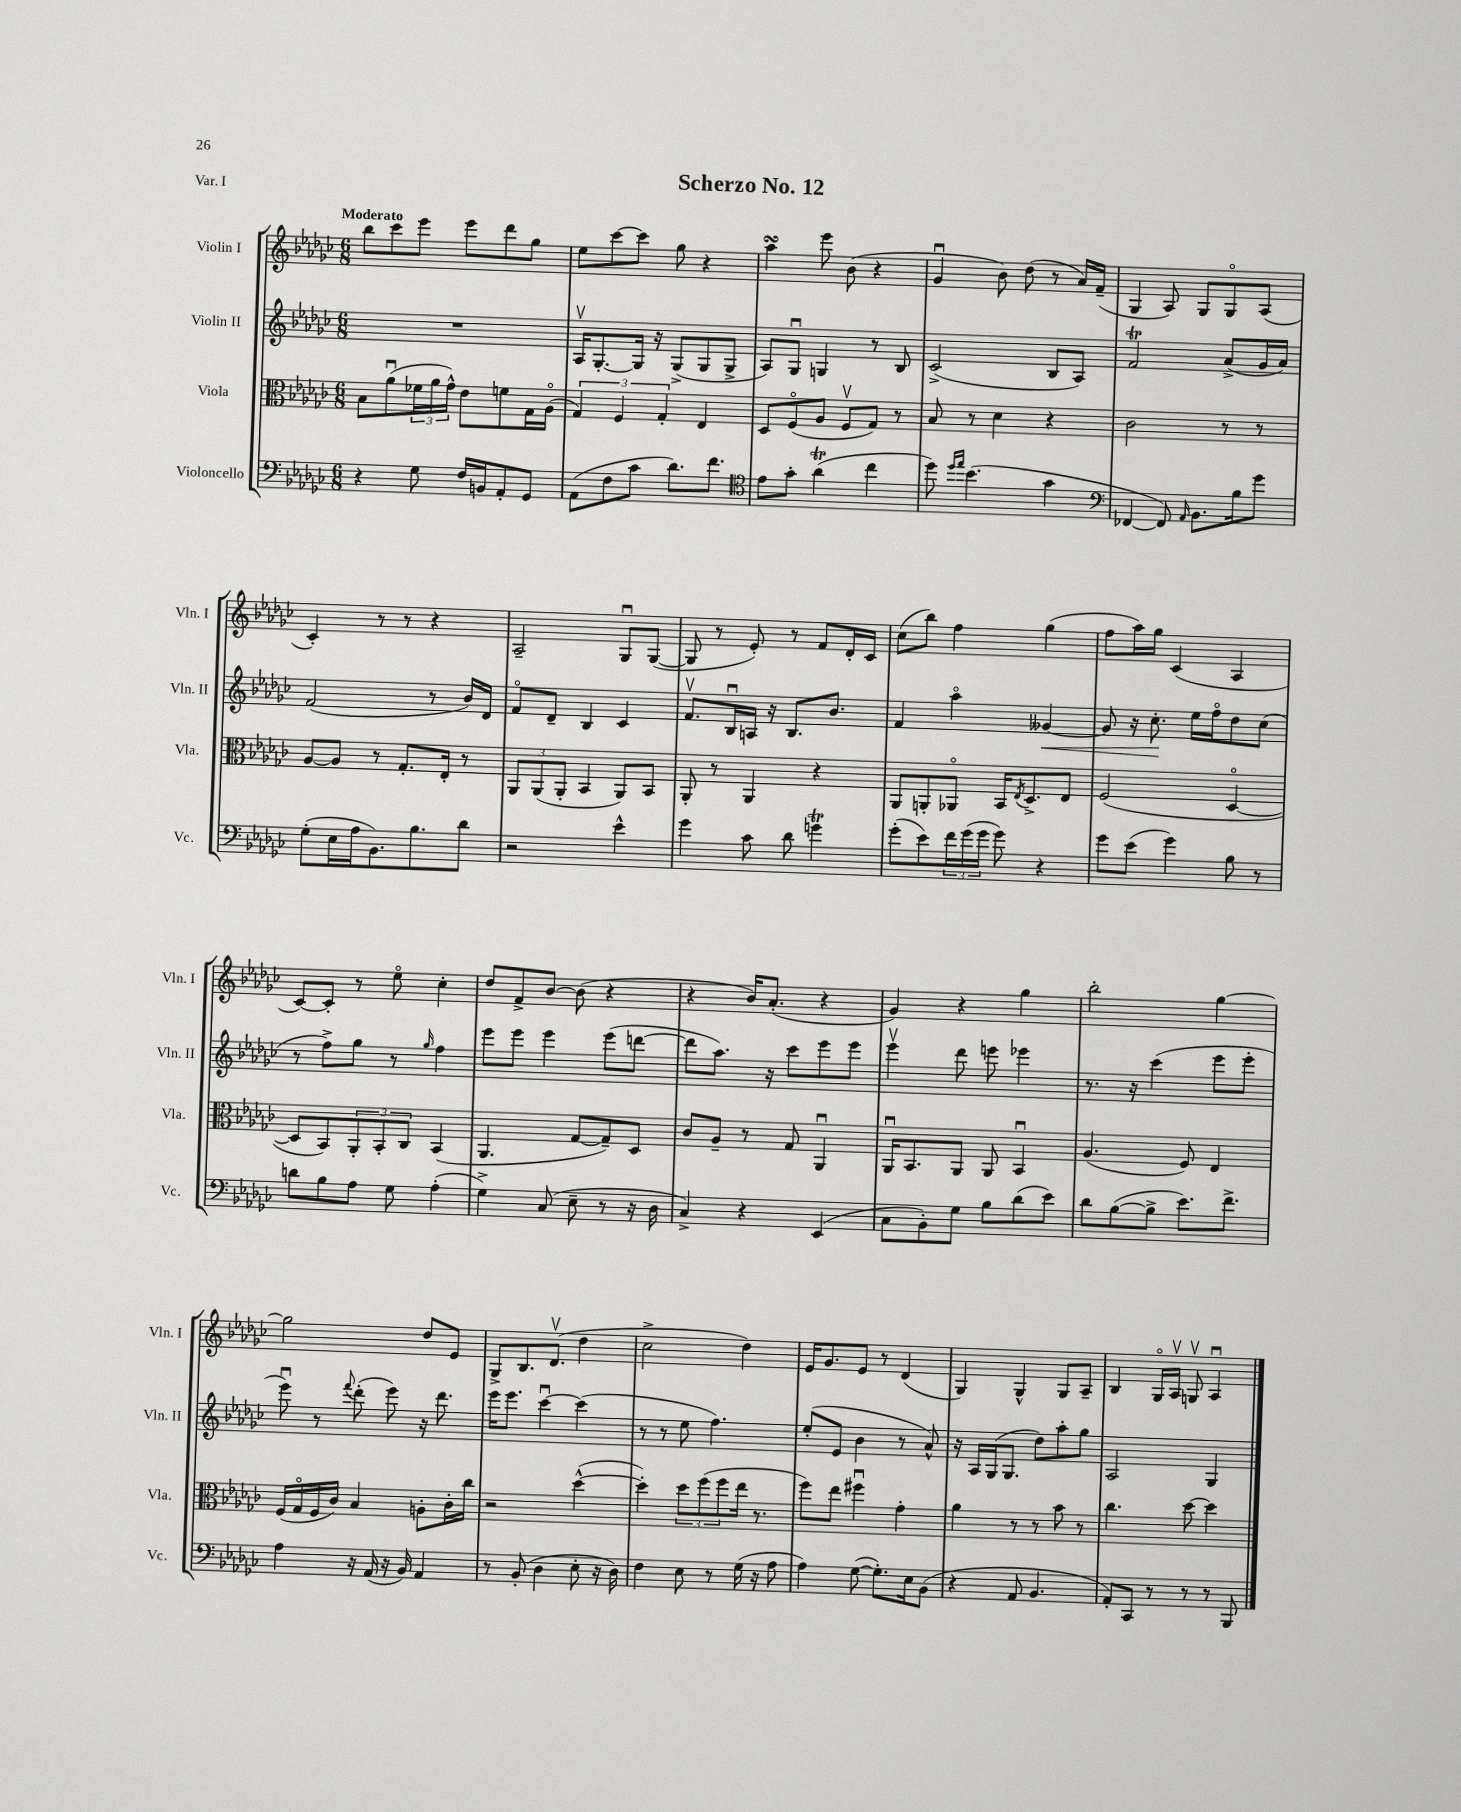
\header { title = "Scherzo No. 12" piece = "Var. I" }
<<
\new StaffGroup <<
\new Staff = "s0" \with { instrumentName = "Violin I" shortInstrumentName = "Vln. I" } {
    \clef treble \key ges \major \numericTimeSignature \time 6/8 \tempo "Moderato"
    bes''8 ces'''8 ees'''8 ees'''8 des'''8 ges''8 |
    ees''8 ces'''8~ ces'''8 ges''8 r4 |
    aes''4\turn ees'''8 bes'8( r4 |
    ges'4\downbow bes'8) des''8( r8 aes'16) f'16--( |
    ges4 aes8) ges8 ges8\flageolet aes8( |
    ces'4-.) r8 r8 r4 |
    aes2-- ges8\downbow ges8~( |
    ges8 r8 ees'8-.) r8 f'8 des'16-. ces'16 |
    ces''8( bes''8) f''4 ges''4( |
    f''8 aes''16) ges''16 ces'4( aes4 |
    ces'8~) ces'8-. r8 ees''8\flageolet ces''4-. |
    des''8 f'8-> bes'8~ bes'8( r4 |
    r4 bes'16) aes'8.-.( r4 |
    ges'4) r4 ges''4 |
    bes''2-. ges''4~ |
    ges''2 des''8 ees'8 |
    ges8-> bes8. des'8.\upbow( des''4 |
    ces''2-> des''4) |
    ees'16 ges'8. ees'8 r8 des'4( |
    ges4) ges4-^ ges8 aes8-- |
    bes4 ges16\flageolet aes16\upbow g8\upbow aes4\downbow \bar "|." |
}
\new Staff = "s1" \with { instrumentName = "Violin II" shortInstrumentName = "Vln. II" } {
    \clef treble \key ges \major \numericTimeSignature \time 6/8
    R2. |
    aes16\upbow ges8.~-. ges16 r16 ges8->( ges8 ges8-> |
    aes8) ges8\downbow g4 r8 bes8 |
    ces'2->( bes8 aes8) |
    f'2\trill aes'8->( ges'16 aes'16) |
    f'2( r8 bes'16) des'16 |
    f'8\flageolet des'8-- bes4 ces'4 |
    f'8.\upbow bes16\downbow a16 r16 bes8. bes'8. |
    f'4 aes''4\flageolet geses'4~\< |
    geses'8 r16 ces''8.-.\! ees''16 f''16\flageolet des''8 ces''8( |
    r8 f''8->) ges''8 r8 \grace { ges''16 } f''4 |
    ees'''8 ees'''8 ees'''4 ees'''8( d'''8~ |
    d'''8 aes''8.) r16 ces'''8 ees'''8 ees'''8 |
    ees'''4\upbow des'''8 e'''8 ees'''4 |
    r8. r16 ces'''4( ees'''8 ees'''8-. |
    ees'''8\downbow) r8 \appoggiatura { f'''8 } des'''8-.( ees'''8) r16 des'''8. |
    ees'''16 ees'''8. ces'''4~\downbow ces'''4( |
    r8 r8 ees''8 f''4.) |
    ees''8-.( ees'8 bes'4 r8 aes'8-^) |
    r16 aes16 ges16( ges8. des''8) aes''8-. ges''8 |
    aes2 ges4 \bar "|." |
}
\new Staff = "s2" \with { instrumentName = "Viola" shortInstrumentName = "Vla." } {
    \clef alto \key ges \major \numericTimeSignature \time 6/8
    bes8 aes'8\downbow( \tuplet 3/2 { fes'16 aes'16 ges'16-^) } ees'8 f'8 ges16 aes16\flageolet( |
    \tuplet 3/2 { ges4) f4 ges4-. } ees4 |
    des8 f8\flageolet( aes8 f8\upbow ges8) r8 |
    bes8 r8 des'4 r4 |
    ces'2 r8 r8 |
    aes8~ aes8 r8 ges8.-. ees16-. r8 |
    \tuplet 3/2 { aes,8 aes,8( aes,8-. } bes,4 aes,8) bes,8 |
    aes,8-. r8 aes,4 r4 |
    aes,8 a,8-. aes,8\flageolet bes,16 \acciaccatura { ees8 } des8.-> ees8 |
    f2( des4~\flageolet |
    des8 bes,8) \tuplet 3/2 { aes,8-. bes,8-. ces8 } bes,4( |
    aes,4. ges8~ ges8--) des8 |
    ces'8 aes8-- r8 ges8 aes,4\downbow |
    aes,16\downbow bes,8. aes,8 aes,8 bes,4\downbow |
    aes4.( f8) ees4 |
    f16( ges16\flageolet f16 ces'16) bes4 a8-. ces'16-. ces''16 |
    r2 des''4~-^( |
    des''4-.) \tuplet 3/2 { des''8 f''8( f''8 } ees''16 r8. |
    f''8) ees''8 fis''4\downbow ges'4-. |
    aes'4 r8 r8 bes'8 r8 |
    ces''4. des''8~ des''4 \bar "|." |
}
\new Staff = "s3" \with { instrumentName = "Violoncello" shortInstrumentName = "Vc." } {
    \clef bass \key ges \major \numericTimeSignature \time 6/8
    r4 ges8 f16 b,16 aes,8-. ges,8 |
    aes,8( f8 ces'8 des'8.) f'8. |
    \clef tenor ees'8 ges'8-. aes'4\trill( ces''4 |
    des''8) \grace { des''16 ees''16 } bes'4.( ges'4 |
    \clef bass fes,4~ fes,8) \grace { aes,16 } bes,8. bes16 ges'8 |
    ges8-.( ees16 aes16 bes,8.) bes8. des'8 |
    r2 ees'4-^ |
    ges'4 ces'8 des'8 g'4\trill |
    ges'8-.( ees'8) \tuplet 3/2 { f'16 ges'16( ges'16 } ges'8) r4 |
    ges'8 ees'8( ges'4) bes8 r8 |
    d'8 bes8 aes8 ges8 aes4-.( |
    ges4->) ces8( ees8-- r8 r16 des16 |
    ces4->) r4 ees,4( |
    ces8 bes,8-.) ges8 bes8 des'8( ees'8) |
    des'8 bes8~( bes8-> ees'8.) f'8.-> |
    aes4 r16 aes,16( r16 bes,16) aes,4 |
    r8 bes,8-.( des4 ees8-. r16 des16) |
    f4 ees8 r8 ges16( r16 aes8 |
    aes4) ges8~( ges8.-.) ees16 bes,8( |
    r4 aes,8 bes,4. |
    aes,8-.) ces,8 r8 r8 r8 bes,,8 \bar "|." |
}
>>
>>
\layout { \context { \Score \remove "Bar_number_engraver" } }
